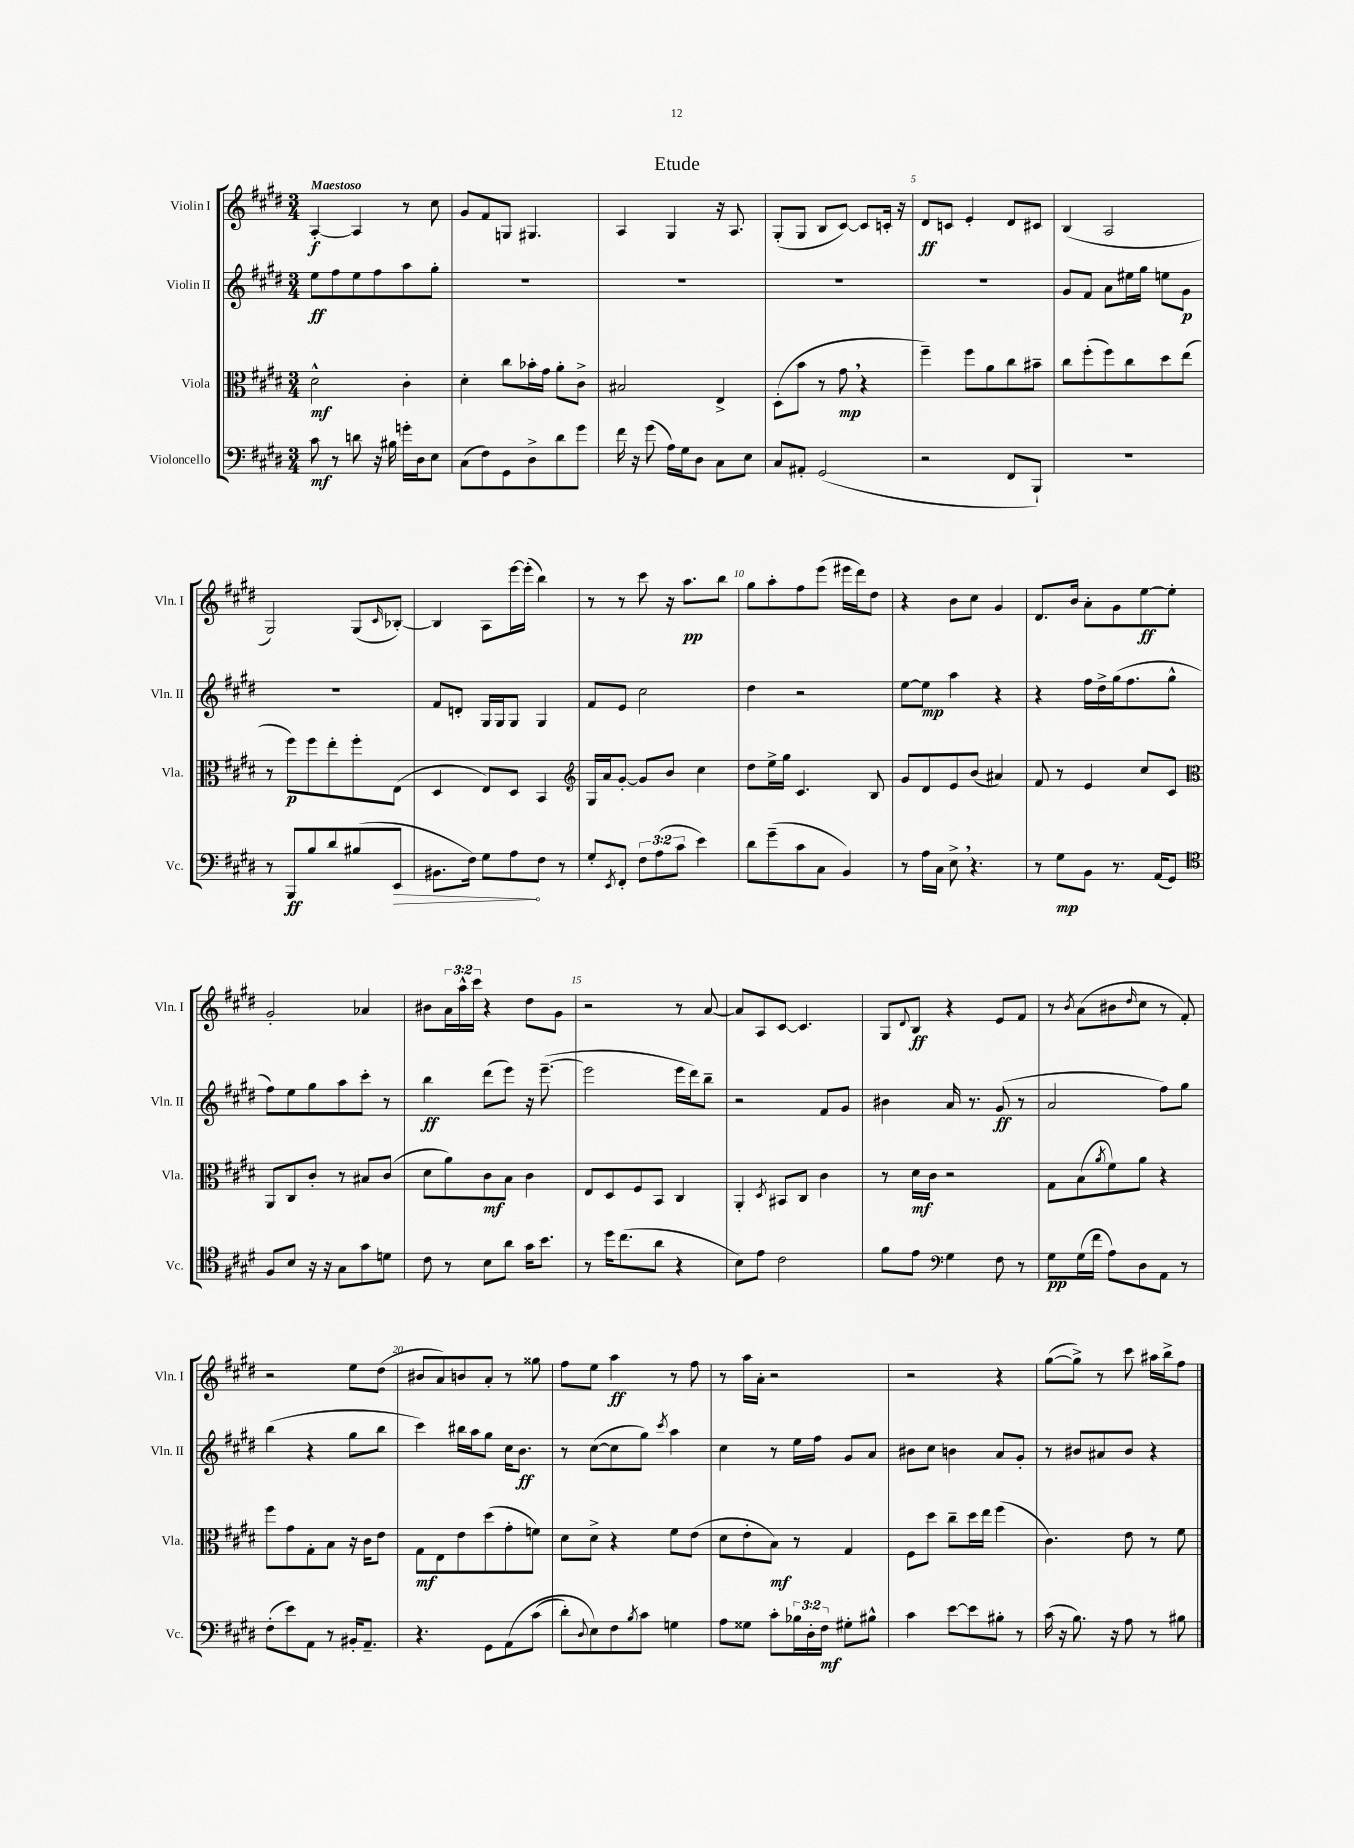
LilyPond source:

\header { title = "Etude" }
<<
\new StaffGroup <<
\new Staff = "s0" \with { instrumentName = "Violin I" shortInstrumentName = "Vln. I" } {
    \clef treble \key e \major \numericTimeSignature \time 3/4 \override Staff.TupletNumber.text = #tuplet-number::calc-fraction-text \tempo "Maestoso"
    a4~-.\f a4 r8 cis''8 |
    gis'8 fis'8 g8 gis4. |
    a4 gis4 r16 a8. |
    gis8-.( gis8 b8 cis'8~) cis'8 c'16-. r16 |
    dis'8\ff c'8 e'4-. dis'8 cis'8 |
    b4( a2 |
    gis2) gis8( \grace { cis'16 } bes8~-.) |
    bes4 a8 e'''16~ e'''16-.( b''4) |
    r8 r8 cis'''8 r16 a''8.\pp b''8 |
    gis''8 a''8-. fis''8 e'''8( eis'''16 dis'''16) dis''8 |
    r4 b'8 cis''8 gis'4 |
    dis'8. b'16 a'8-. gis'8 e''8~\ff e''8-. |
    gis'2-. aes'4 |
    bis'8 \tuplet 3/2 { a'16 a''16-^ cis'''16 } r4 dis''8 gis'8 |
    r2 r8 a'8~ |
    a'8 a8 cis'8~ cis'4. |
    gis8 \appoggiatura { dis'8 } b8\ff r4 e'8 fis'8 |
    r8 \acciaccatura { b'8 } a'8( bis'8 \grace { dis''16 } cis''8 r8 fis'8-.) |
    r2 e''8 dis''8( |
    bis'8 a'8) b'8 a'8-. r8 gisis''8 |
    fis''8 e''8 a''4\ff r8 fis''8 |
    r8 a''16 a'16-. r2 |
    r2 r4 |
    gis''8~( gis''8->) r8 cis'''8 ais''16 b''16-> fis''8 \bar "|." |
}
\new Staff = "s1" \with { instrumentName = "Violin II" shortInstrumentName = "Vln. II" } {
    \clef treble \key e \major \numericTimeSignature \time 3/4
    e''8\ff fis''8 e''8 fis''8 a''8 gis''8-. |
    R2. |
    R2. |
    R2. |
    R2. |
    gis'8 fis'8 a'8 eis''16 gis''16 e''8 gis'8\p |
    R2. |
    fis'8 d'8-. gis16 gis16 gis8 gis4 |
    fis'8 e'8 cis''2 |
    dis''4 r2 |
    e''8~ e''8\mp a''4 r4 |
    r4 fis''16 dis''16-> gis''16( fis''8. gis''8-^ |
    fis''8) e''8 gis''8 a''8 cis'''8-. r8 |
    b''4\ff dis'''8( e'''8) r16 e'''8.~--( |
    e'''2 e'''16 dis'''16) b''8-- |
    r2 fis'8 gis'8 |
    bis'4 a'16 r8. gis'8\ff( r8 |
    a'2 fis''8) gis''8 |
    b''4( r4 gis''8 b''8 |
    cis'''4) bis''16 a''16 gis''8 cis''16 b'8.\ff |
    r8 cis''8~( cis''8 gis''8) \acciaccatura { cis'''8 } a''4 |
    cis''4 r8 e''16 fis''16 gis'8 a'8 |
    bis'8 cis''8 b'4 a'8 gis'8-. |
    r8 bis'8 ais'8 bis'8 r4 \bar "|." |
}
\new Staff = "s2" \with { instrumentName = "Viola" shortInstrumentName = "Vla." } {
    \clef alto \key e \major \numericTimeSignature \time 3/4
    dis'2-^\mf cis'4-. |
    dis'4-. cis''8 bes'16-. gis'16 a'8-. cis'8-> |
    bis2 e4-> |
    dis8-.( b'8 r8 gis'8\mp \breathe r4 |
    fis''4--) fis''8 a'8 cis''8 bis'8-- |
    cis''8 fis''8-.( fis''8) cis''8 dis''8 e''8( |
    r8 fis''8\p) fis''8 e''8-. fis''8-. e8( |
    dis4 e8) dis8 b,4 |
    \clef treble gis16 a'16 gis'8~-. gis'8 b'8 cis''4 |
    dis''8 e''16-> gis''16 cis'4. b8 |
    gis'8 dis'8 e'8 b'8( ais'4) |
    fis'8 r8 e'4 cis''8 cis'8 |
    \clef alto a,8 cis8 cis'8-. r8 bis8 cis'8( |
    dis'8 a'8) cis'8\mf b8 cis'4 |
    e8 dis8 fis8 b,8 cis4 |
    a,4-. \acciaccatura { dis8 } bis,8 cis8 cis'4 |
    r8 dis'16\mf cis'16 r2 |
    gis8 b8( \acciaccatura { a'8 } fis'8) a'8 r4 |
    fis''8 gis'8 gis8-. b8 r16 cis'16 e'8 |
    gis8\mf e8 e'8 dis''8( gis'8-. f'8) |
    dis'8 dis'8-> r4 fis'8 e'8( |
    dis'8 e'8-. b8\mf) r8 gis4 |
    fis8 dis''8 cis''8-- dis''16 e''16 fis''4( |
    cis'4.) e'8 r8 fis'8 \bar "|." |
}
\new Staff = "s3" \with { instrumentName = "Violoncello" shortInstrumentName = "Vc." } {
    \clef bass \key e \major \numericTimeSignature \time 3/4 \override Staff.TupletNumber.text = #tuplet-number::calc-fraction-text
    cis'8\mf r8 d'8 r16 bis16 g'16-. dis16 e8 |
    cis8( fis8) gis,8 dis8-> dis'8 gis'8 |
    fis'16 r16 gis'8( a16) gis16 dis8 cis8 e8 |
    cis8 ais,8-. gis,2( |
    r2 fis,8 b,,8-!) |
    R2. |
    r8 b,,8\ff b8 dis'8 bis8( \once \override Hairpin.circled-tip = ##t e,8\> |
    bis,8. fis16) gis8 a8\! fis8 r8 |
    gis8-. \acciaccatura { e,8 } fis,8-. \tuplet 3/2 { fis8 a8( cis'8 } e'4) |
    dis'8 gis'8--( cis'8 cis8 b,4) |
    r8 a16 cis16 e8-> \breathe r4. |
    r8 gis8\mp b,8 r8. a,16( gis,8) |
    \clef tenor fis8 b8 r16 r16 gis8 gis'8 d'8 |
    cis'8 r8 b8 a'8 gis'16 b'8. |
    r8 dis''16 cis''8.( a'8 r4 |
    b8) e'8 cis'2 |
    fis'8 e'8 \clef bass gis4 fis8 r8 |
    gis8\pp gis16( fis'16 a8) dis8 a,8 r8 |
    fis8-.( e'8) a,8 r8 bis,16-. a,8.-- |
    r4. gis,8 a,8\( cis'8( |
    dis'8-.) \appoggiatura { dis8 } e8\) fis8 \acciaccatura { b8 } cis'8 g4 |
    a8 gisis8 cis'8-. \tuplet 3/2 { bes16 dis16-. fis16\mf } gis8-. bis8-^ |
    cis'4 e'8~ e'8 bis8-. r8 |
    cis'16( r16 b8.) r16 a8 r8 bis8 \bar "|." |
}
>>
>>
\layout { \context { \Score \override BarNumber.break-visibility = ##(#f #t #t) barNumberVisibility = #(every-nth-bar-number-visible 5) } }
